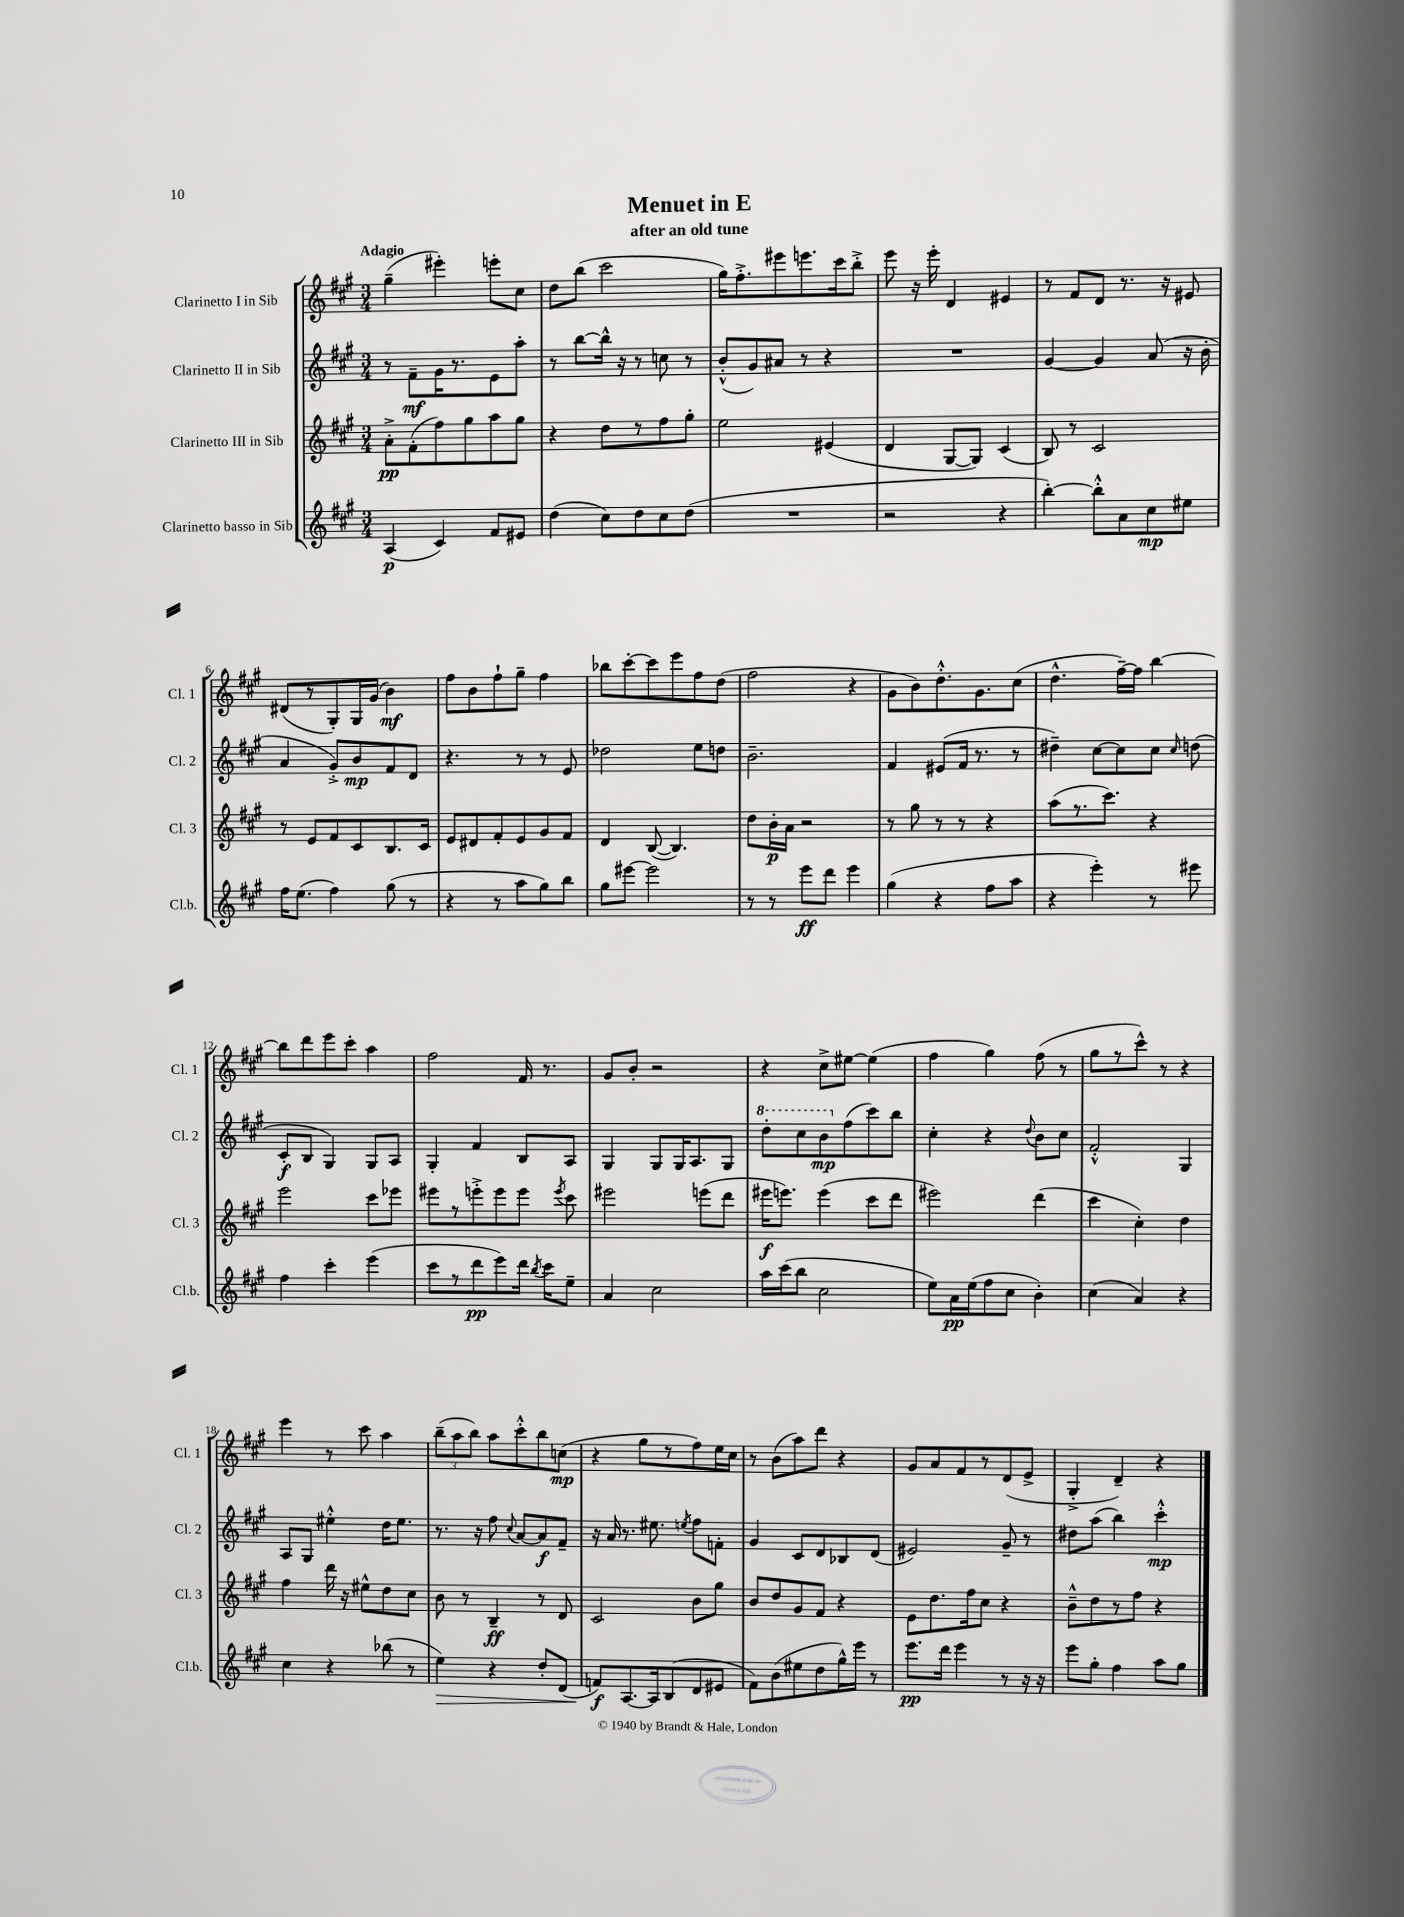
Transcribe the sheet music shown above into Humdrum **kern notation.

**kern	**kern	**kern	**kern
*staff4	*staff3	*staff2	*staff1
*clefG2	*clefG2	*clefG2	*clefG2
*k[f#c#g#]	*k[f#c#g#]	*k[f#c#g#]	*k[f#c#g#]
*M3/4	*M3/4	*M3/4	*M3/4
(4A	8a'^	8r	(4gg#~
.	(8f#'	8f#~	.
4c#)	8ff#)	16g#	4eee#')
.	.	8.r	.
.	8gg#	.	.
8f#	8aa	8e	8eee'
8e#	8gg#	8aa'	8cc#
=	=	=	=
(4dd	4r	8r	8dd
.	.	[8bb	(8bb
8cc#)	8dd	16bb^^]	2ccc#
.	.	16r	.
8dd	8r	8r	.
8cc#	8ff#	8cc	.
(8dd	8gg#'	8r	.
=	=	=	=
2.r	2ee	(8b'^^	16gg#)
.	.	.	8.ff#'^
.	.	8g#)	.
.	.	8a#	8eee#
.	.	8r	8.eee
.	(4e#	4r	.
.	.	.	16ccc#
.	.	.	8bb'^
=	=	=	=
2r	4d	2.r	8eee
.	.	.	16r
.	.	.	16eee'
.	[8G#	.	4d
.	8G#])	.	.
4r	(4c#	.	4e#
=	=	=	=
[4bb')	8B)	[4g#	8r
.	8r	.	8f#
8bb'^^]	2c#	4g#]	8d
8a	.	.	8.r
8cc#	.	(8a	.
.	.	.	16r
8ee#	.	16r	8e#
.	.	16b'	.
=	=	=	=
16ff#	8r	4a	(8d#
(8.ee	.	.	.
.	8e	.	8r
4ff#)	8f#	8g#'^)	8G#')
.	8c#	8b	16G#
.	.	.	(16g#
(8gg#	8.B	8f#	4b)
8r	.	8d	.
.	16c#	.	.
=	=	=	=
4r	8e	4.r	8ff#
.	8d#	.	8b
8r	8f#'	.	8ff#`
8aa	8e	8r	8gg#~
8gg#)	8g#	8r	4ff#
8bb	8f#	8e	.
=	=	=	=
8gg#	4d	2dd-	8bb-
[8eee#	.	.	[8ccc#'
2eee#]	([8B	.	8ccc#]
.	4.B])	.	8eee
.	.	8ee	8ff#
.	.	8dd	(8dd
=	=	=	=
8r	8dd	2.b~	2ff#
8r	16b'	.	.
.	16a	.	.
8eee	2r	.	.
8ddd	.	.	.
4eee	.	.	4r
=	=	=	=
(4gg#	8r	4f#	8g#
.	8gg#	.	8b)
4r	8r	(8e#	8.dd'^^
.	8r	16f#	.
.	.	8.r	8.g#
8ff#	4r	.	.
8aa	.	8r	(8cc#
=	=	=	=
4r	(8aa	4dd#~)	4.dd^^
.	8.r	.	.
4eee')	.	[8cc#	.
.	8.ccc#)	.	.
.	.	8cc#]	[16ff#~)
.	.	.	16ff#]
8r	4r	8cc#	[4bb
.	.	16qqcc#	.
8eee#	.	(8dd	.
=	=	=	=
4ff#	2eee	8c#'	8bb]
.	.	8B	8ddd
4ccc#'	.	4G#)	8eee
.	.	.	8ccc#'
(4eee	8ccc#	8G#	4aa
.	8eee-	8A	.
=	=	=	=
8ccc#	8eee#	4G#'	2ff#
8r	8r	.	.
8ddd	8eee'^	4f#	.
8eee)	8eee	.	.
16ddd	8eee	8B	16f#
8qbb	.	.	.
16ccc#	.	.	8.r
.	8qeee	.	.
8ee~	8ccc#	8A	.
=	=	=	=
4a	2eee#	4G#	8g#
.	.	.	8b'
2cc#	.	8G#	2r
.	.	16G#	.
.	.	8.A	.
.	(8eee	.	.
.	8ddd	8G#	.
=	=	=	=
16aa	16eee#	8ddd'	4r
(16ccc#	8.eee)	.	.
8bb	.	8ccc#	.
2cc#	(4eee	8bb	8cc#^
.	.	(8ff#	[8ee#
.	8ccc#	8ccc#)	(4ee#]
.	8ddd	8bb	.
=	=	=	=
8ee)	2eee#)	4cc#'	4ff#
16a	.	.	.
(16ee	.	.	.
8ff#	.	4r	4gg#)
8cc#	.	.	.
.	.	8qqdd	.
4b')	(4ddd	8b	(8ff#
.	.	8cc#	8r
=	=	=	=
(4cc#	4ccc#	2f#'^^	8gg#
.	.	.	8r
4a)	4cc#')	.	8ccc#^^)
.	.	.	8r
4r	4dd	4G#	4r
=	=	=	=
4cc#	4ff#	8A	4eee
.	.	8G#	.
4r	16ddd	4ee#'^^	8r
.	16r	.	.
.	8ee#^^	.	8ccc#
(8bb-	8dd	16dd	4aa
.	.	8.ee#	.
8r	8cc#	.	.
=	=	=	=
4ee)	8b	8.r	(12bb~
.	.	.	12aa
.	8r	.	.
.	.	.	12bb)
.	.	16r	.
4r	4B~	8ff#	8aa
.	.	8qqcc#	.
.	.	[8a	8ccc#'^^
8dd'	8r	8a]	8bb
(8d	8d	8f#~	(8cc
=	=	=	=
8f)	2c#	16r	4r
.	.	16a	.
[8.A	.	8.r	.
.	.	.	8gg#
16A]	.	8.ee#	.
(8B	.	.	8r
.	.	8qee	.
8d	8b	8ff#	8ff#)
8e#	8gg#	8f'	16ee
.	.	.	16cc#
=	=	=	=
8f#)	8b	4g#	8r
(8b	8dd	.	(8b
8ee#	8g#	8c#	8aa)
8dd	8f#	8d	8ddd
16gg#^^)	4r	8B-	4r
16eee	.	.	.
8r	.	(8d	.
=	=	=	=
8.eee	8e	2e#)	8g#
.	8.dd	.	8a
16ddd	.	.	.
4eee	.	.	8f#
.	16ff#	.	.
.	8cc#	.	8r
8r	4r	8g#~	(8d
16r	.	8r	8e^
16r	.	.	.
=	=	=	=
8eee	8b~^^	8dd#	4G#'^
8gg#'	8dd	(8aa	.
4ff#	8r	4bb)	4d~)
.	8ff#	.	.
8aa	4r	4ccc#'^^	4r
8gg#	.	.	.
==	==	==	==
*-	*-	*-	*-
